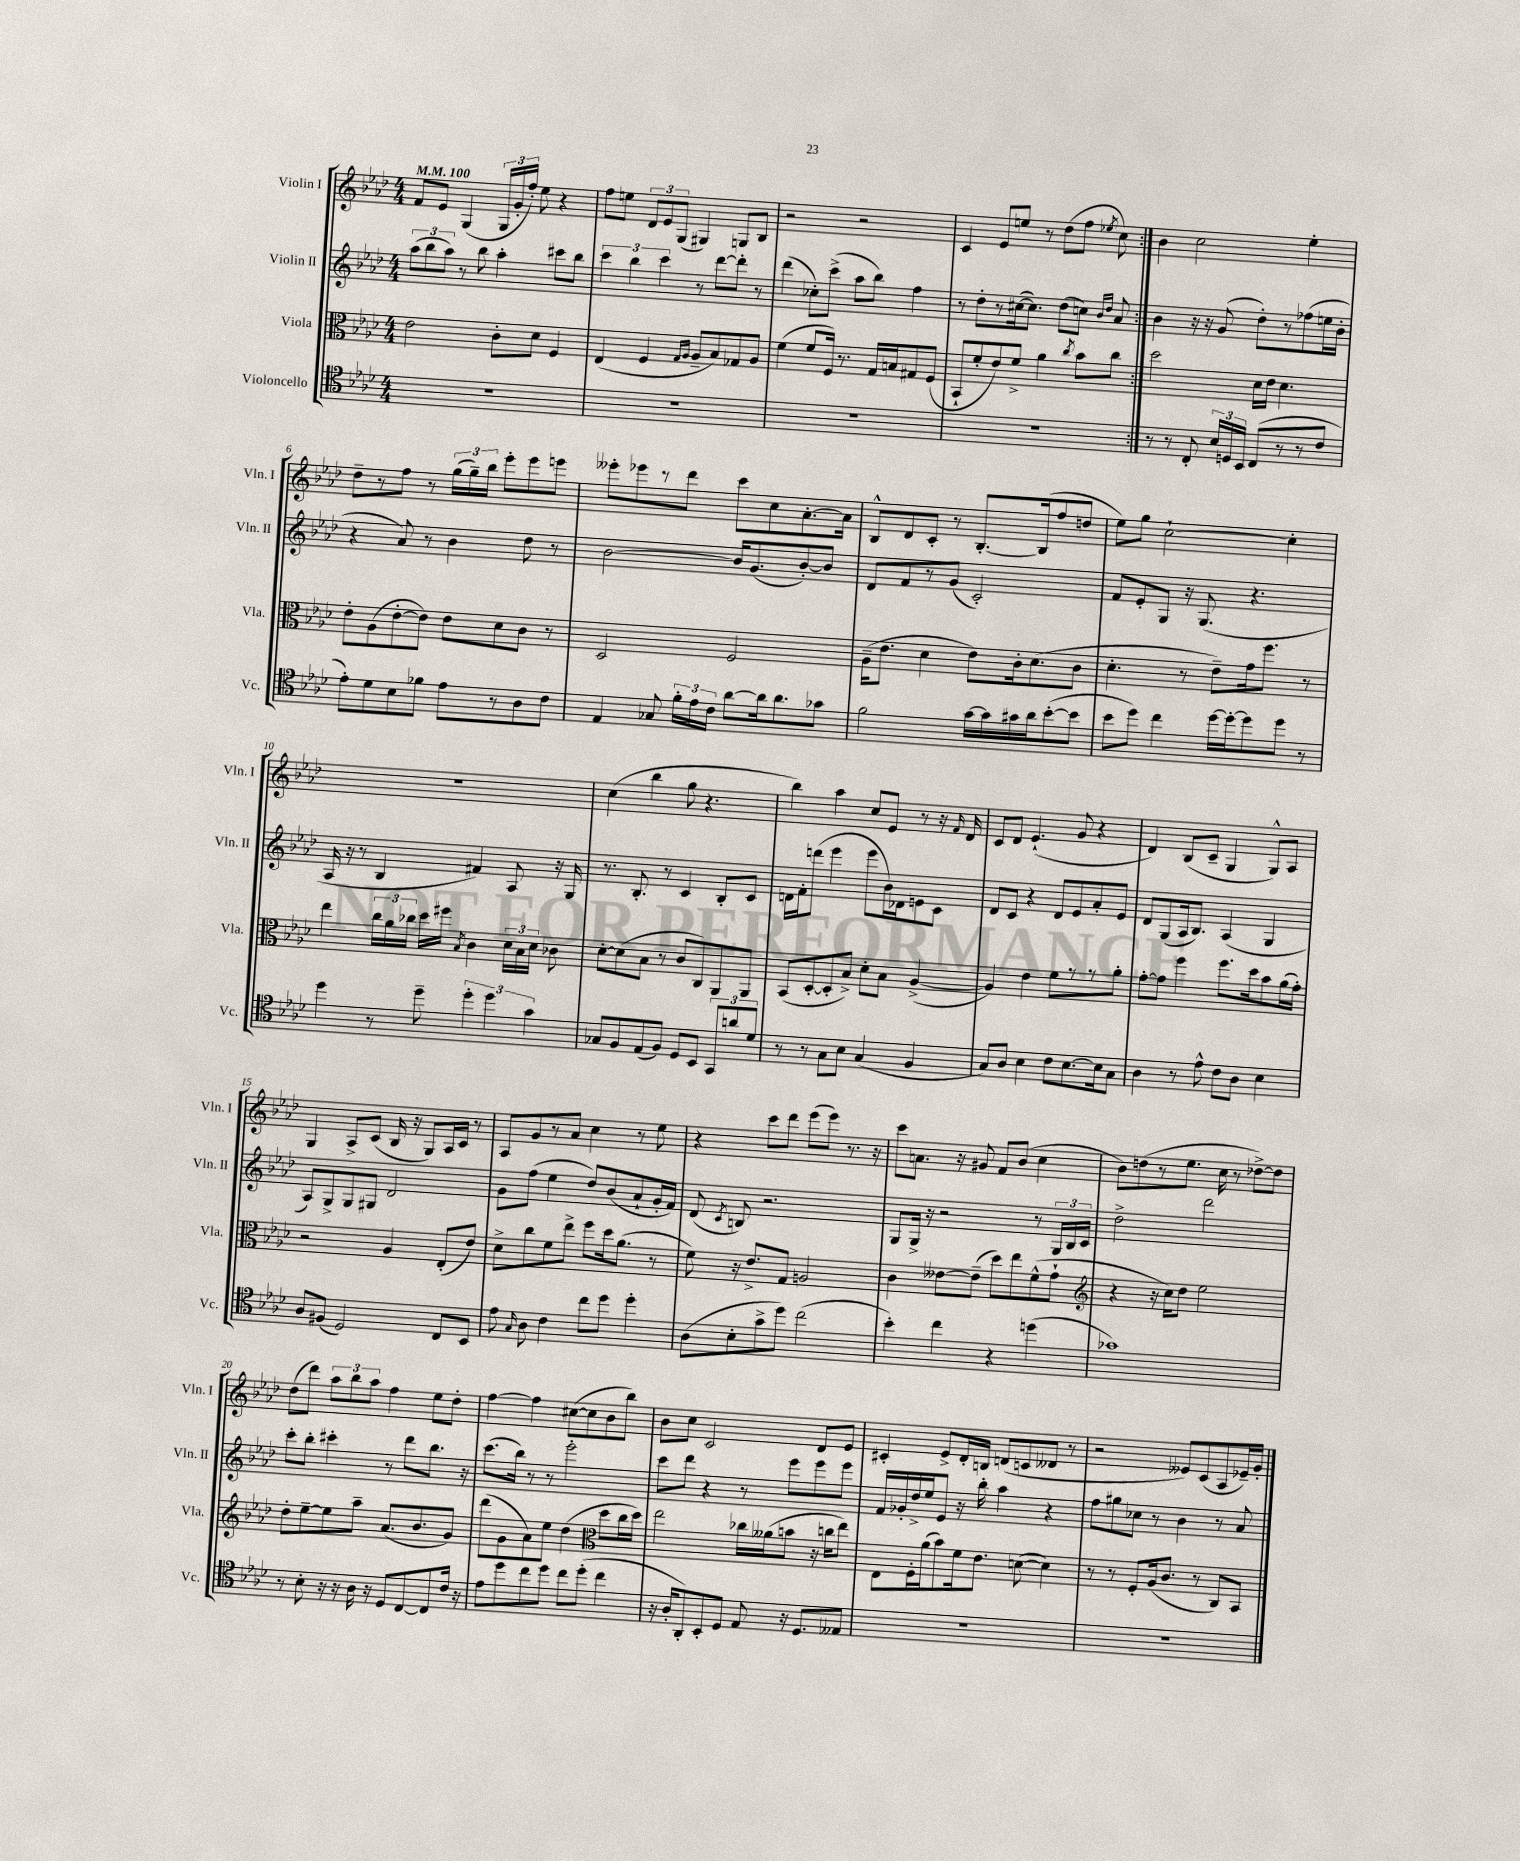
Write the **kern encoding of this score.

**kern	**kern	**kern	**kern
*staff4	*staff3	*staff2	*staff1
*clefC4	*clefC3	*clefG2	*clefG2
*k[b-e-a-d-]	*k[b-e-a-d-]	*k[b-e-a-d-]	*k[b-e-a-d-]
*M4/4	*M4/4	*M4/4	*M4/4
*MM100	*MM100	*MM100	*MM100
1r	2e-\	(12aa-\L	8f/L
.	.	12bb-\	.
.	.	.	8e-/J
.	.	12aa-\J)	.
.	.	8r	(4G/
.	.	8bb-\	.
.	8c'\L	4aa-'\	24G/LL
.	.	.	24g'/
.	.	.	24ff'/JJ)
.	8d-\J	.	8ee-\
.	4F/	8ccc#\L	4r
.	.	8bb-\J	.
=	=	=	=
1r	(4E-/	6ccc\	8ff\L
.	.	.	8ee\J
.	.	6bb-\	.
.	4F/	.	12d-/L
.	.	6ccc\	12e-/
.	.	.	(12G/J
.	16qqG/LL	.	.
.	16qqA-/JJ	.	.
.	8A-~/L	8r	4G#/)
.	8B-/)	[8ddd-\L	.
.	8G-/	8ddd-'\]J	8G/L
.	8A-/J	8r	8B-/J
=	=	=	=
1r	(4f\	(4ddd-\	2r
.	8f/L	8cc-'\L)	.
.	16F/Jk)	(8ccc^\J	.
.	8.r	.	.
.	.	8aa-\L	2r
.	16G/LL	8bb-\J)	.
.	16B/J	.	.
.	8G#/	4ff\	.
.	(8F/J	.	.
=	=	=	=
1r	8BB-`/L	8r	4c/
.	8f'/	8dd-'\L	.
.	8e-/)	8r	8e-/L
.	8f^/J	([16cc#\k	8ee/J
.	.	8.cc#\]J)	.
.	4a-\	.	8r
.	.	(8dd-\L	(8dd-\L
.	8qcc/	.	.
.	8b-\L	8cc\J)	8ff\J
.	.	16qqb-/LL	.
.	.	16qqdd-/JJ	8qee-/
.	8cc\J	8a-/	8cc\)
=:|!	=:|!	=:|!	=:|!
8r	2dd-\	4b-\	4b-\
8r	.	.	.
8C'/	.	16r	2cc\
.	.	16r	.
24B-/LL	.	(8g/	.
24D/	.	.	.
24BB-/JJ	.	.	.
(8C/L	16d-\LL	8dd-'\L)	.
.	16e-\JJ	.	.
8r	4.d-\	8r	.
8r	.	(8ff-\	4ee-'\
8c/J	.	16ee\L	.
.	.	16b-'\JJ	.
=	=	=	=
8e-'\L)	8e-'\L	4r	8dd-~\L
8d-\	(8A-\	.	8r
8B-\	[8e-'\	8a-/)	8ff\J
8f-\J	8e-\]J)	8r	8r
8e-\L	8e-\L	4b-\	(24gg\LL
.	.	.	24gg~\)
.	.	.	24bb-\JJ
8r	8d-\	.	8eee-'\L
8A-\	8c\J	8dd-\	8eee-\
8c\J	8r	8r	8eee\J
=	=	=	=
4E-/	2D-/	[2b-\	8eee--'\L
.	.	.	8eee-\
8G-/	.	.	8r
24f'\LL	.	.	8ddd-\J
24e-\	.	.	.
24c\JJ	.	.	.
[8a-\L	2F/	16b-/]LK	8ccc\L
.	.	(8.g/	.
16a-\]k	.	.	8cc\
8.a-\	.	.	.
.	.	[8b-'/)	[8.a-'\
8g-\J	.	8b-/]J	.
.	.	.	16a-\]Jk
=	=	=	=
2f\	(16A-~\LK	8d-/L	8B-^^/L
.	8.e-\J	.	.
.	.	8f/	8d-/
.	4d-\	8r	8c'/J
.	.	(8g/J	8r
[16g\LL	8e-\L)	2c'/)	[8.B-'/L
16g\]	.	.	.
16g#\	16c'\k	.	.
16a-\J	(8.d-\	.	(16B-/]k
([8b-'\	.	.	8ff/
8b-\]J	8c\J	.	8dd/J
=	=	=	=
8b-\L	4.d-'\	8f/L	8ee-\L)
8dd-\J)	.	8e-'/	8gg\J
4cc\	.	8G/J	[2cc`\
.	8r	16r	.
.	.	(8.G/	.
[16dd-\LL	8e-~\L)	.	.
16dd-'\_J	.	.	.
8dd-\]	16g\k	4.r	.
.	8.ff\J	.	.
8dd-\J	.	.	4cc'\]
8r	8r	.	.
=	=	=	=
4dd-\	4ee-\	16A-/	1r
.	.	16r	.
.	.	8r	.
8r	24cc\LL	4B-/	.
.	24a-\	.	.
.	24cc-\JJ	.	.
8dd-~\	16dd-\LL	.	.
.	16ff#\JJ	.	.
.	8qB-/	.	.
6dd-'\	4c\	4f#/)	.
6dd-\	.	.	.
.	24d-\LL	8A-/	.
.	24B-\	.	.
6g\	24d-\JJ	.	.
.	8c-\	16r	.
.	.	16G/	.
=	=	=	=
8G-/L	[8d-'\L	8.r	(4cc\
8F/	(8d-\]	.	.
.	.	8.B-'/	.
(8E-/	8B-\J	.	4bb-\
8F/J)	8r	8r	.
8D-/L	8c/L	4c/	8gg\
8BB-/J	8C/)	.	4.r
12GG/L	8AA-/	8B-'/L	.
12a/	.	.	.
.	8AA-/J	8c/J	.
12d-/J	.	.	.
=	=	=	=
8r	(8BB-/L	16d\LL	4bb-\)
.	.	16f'\J	.
8r	[8D-'/	(8ddd\J	.
8G\L	8D-'/]	4eee-\	4aa-\
8B-\J	8B-^/J)	.	.
(4G/	8d-'\L	8eee-\L	8cc/L
.	8B-\J	16b-\L)	8e-/J
.	.	16d-\J	.
4F/	([4A-^/	8e\	8r
.	.	8c\J	16r
.	.	.	16qqf/
.	.	.	16d-/
=	=	=	=
8G/L)	4A-/])	8d-/L	8c/L
8A-/J	.	8c/J	8d-/J
4B-\	4e-\	4r	(4.e-`/
8c\L	8f\L	8d-/L	.
[8.B-\	8r	8e-/	8g/
.	8r	8a-'/	4r
16B-\]k	.	.	.
8G\J	8a-'\J	8e-/J	.
=	=	=	=
4A-\	[8g'\L	8d-/L	4d-/)
.	8g\]J	(8G/	.
8r	4ff\	16A-/k	(8B-/L
.	.	8.B-/J)	.
8e-^^\	.	.	8c~/J
8c\L	8.ff\L	(4A-/	4G/
8A-\J	.	.	.
.	16dd-\k	.	.
4B-\	8b-\	4G/	8G^^/L)
.	(16a-\L	.	8A-/J
.	16g'\JJ)	.	.
=	=	=	=
8A-/L	2r	8A-/L)	4G/
(8F#/J	.	8G^/	.
2D-/)	.	8G/	8A-^/L
.	.	8G#/J	(8c/J
.	4A-/	2d-/	16B-/
.	.	.	16r
.	.	.	8G/L)
8C/L	(8E-'/L	.	16A-/L
.	.	.	16c/JJ
8BB-/J	8e-/J)	.	8r
=	=	=	=
8e-\	8d-^\L	8g\L	8A-/L
16qqG/	.	.	.
8A-\	8cc\	(8ff\J	8g/
4c\	8f\	4ee-\	8r
.	8ee-^\J	.	8a-/J
8cc\L	8ff\L	8dd-/L)	4cc\
8dd-\J	16dd-\k	(8b-/	.
.	(8.a-\J	.	.
4dd-'\	.	8a-`/	8r
.	8r	16g'/L	8ee-\
.	.	16f/JJ)	.
=	=	=	=
(8A-\L	8f\)	(8d-/	4r
.	.	8qc/	.
8B-'\	16r	8B/)	.
.	8.e-^/L	.	.
8g^\	.	2.r	8ccc\L
8dd-\J)	8G/J	.	8ddd-\J
(2cc\	2A/	.	(8eee-\L
.	.	.	8eee-\J)
.	.	.	8.r
.	.	.	16r
=	=	=	=
4b-'\)	4c\	8G/L	8ccc\L
.	.	16G^/Jk	8.a\J
.	.	16r	.
4cc\	[8e--\L	2r	.
.	.	.	16r
.	(8e--~\]J	.	8g#/
4r	8dd-\L)	.	8f/L
.	8ee-\	.	(8b-/J
(4dd\	(8f^^\	8r	4cc\
.	8g`\J	24G/LL	.
.	.	24B-/	.
.	.	24c/JJ	.
=	=	=	=
*	*clefG2	*	*
1g-)	4r	2dd-^\	8b-\L)
.	.	.	(8dd\
.	16r	.	8r
.	16cc\LK)	.	.
.	8dd-\J	.	8.ee-\J
.	2ee-\	2ddd-\	.
.	.	.	16cc\
.	.	.	8r
.	.	.	[8dd-^\L)
.	.	.	8dd-\]J
=	=	=	=
8r	8dd-'\L	8ccc'\L	(8dd-\L
8B-'\	[8ee-~\	8bb-'\J	8ddd-\J)
16r	8ee-\]	4ccc#'\	12aa-\L
16r	.	.	.
.	.	.	12bb-\
16A-\	8aa-~\J	.	.
.	.	.	12aa-\J
16r	.	.	.
8D-/L	(8.a-/L	8r	4ff\
[8C/	.	8ddd-\L	.
.	8.b-/	.	.
8C/]	.	8.bb-\J	8ee-\L
16c/Jk	8g/J)	.	8dd-'\J
16r	.	16r	.
=	=	=	=
8e-\L	(8ddd-\L	(8.ccc\L	[4ff\
8dd-\	8g\	.	.
.	.	16bb-\Jk)	.
8cc\	8a-\)	8r	4ff\]
8dd-\J	8ee-\J	8r	.
8cc\L	(4dd-\	2eee-'\	([8cc#\L
(8dd-'\J	.	.	8cc#\]
*	*clefC3	*	*
4cc\	8dd-\L	.	8b-\
.	16cc\L	.	8bb-\J)
.	16dd-\JJ)	.	.
=	=	=	=
16r	2ee-\	8ccc\L	8b-\L
16A-'/LK	.	.	.
8AA-'/)	.	8ddd-\J	8cc\J
8BB-'/	.	4r	2c/
8D-/J	.	.	.
8E-/	16cc-\LL	8r	.
.	(16a--\J	.	.
16r	8b\J	8eee-\L	.
8.D-/L	.	.	.
.	16r	8eee-\	8d-/L
.	16cc\LK	.	.
8E--/J	8ee-\J)	8eee-\J	8e-/J
=	=	=	=
1r	8E-\L	16f/LL	4c#'/
.	.	16g-'/	.
.	16F'\L	16dd-^/	.
.	(16a-\J	16ee-/J	.
.	8b-\)	8e-/J	8e-^/L
.	16f\k	16r	16d-'/L
.	8.e-\J	16bb-'\	16B/JJ
.	.	4aa-\	(8d/L
.	([8d\	.	8c/
.	4d\])	4r	8d--/J
.	.	.	8r
=	=	=	=
1r	8r	8ff\L	2r
.	8r	8gg#\	.
.	8F'/L	8cc-\J	.
.	(16A-/k	8r	.
.	8.c/J	.	.
.	.	4b-\	8e--/L)
.	8r	.	(8c/
.	8C/L)	8r	8A-/
.	8BB-/J	8a-/	16e-~/L)
.	.	.	16g'/JJ
==	==	==	==
*-	*-	*-	*-
